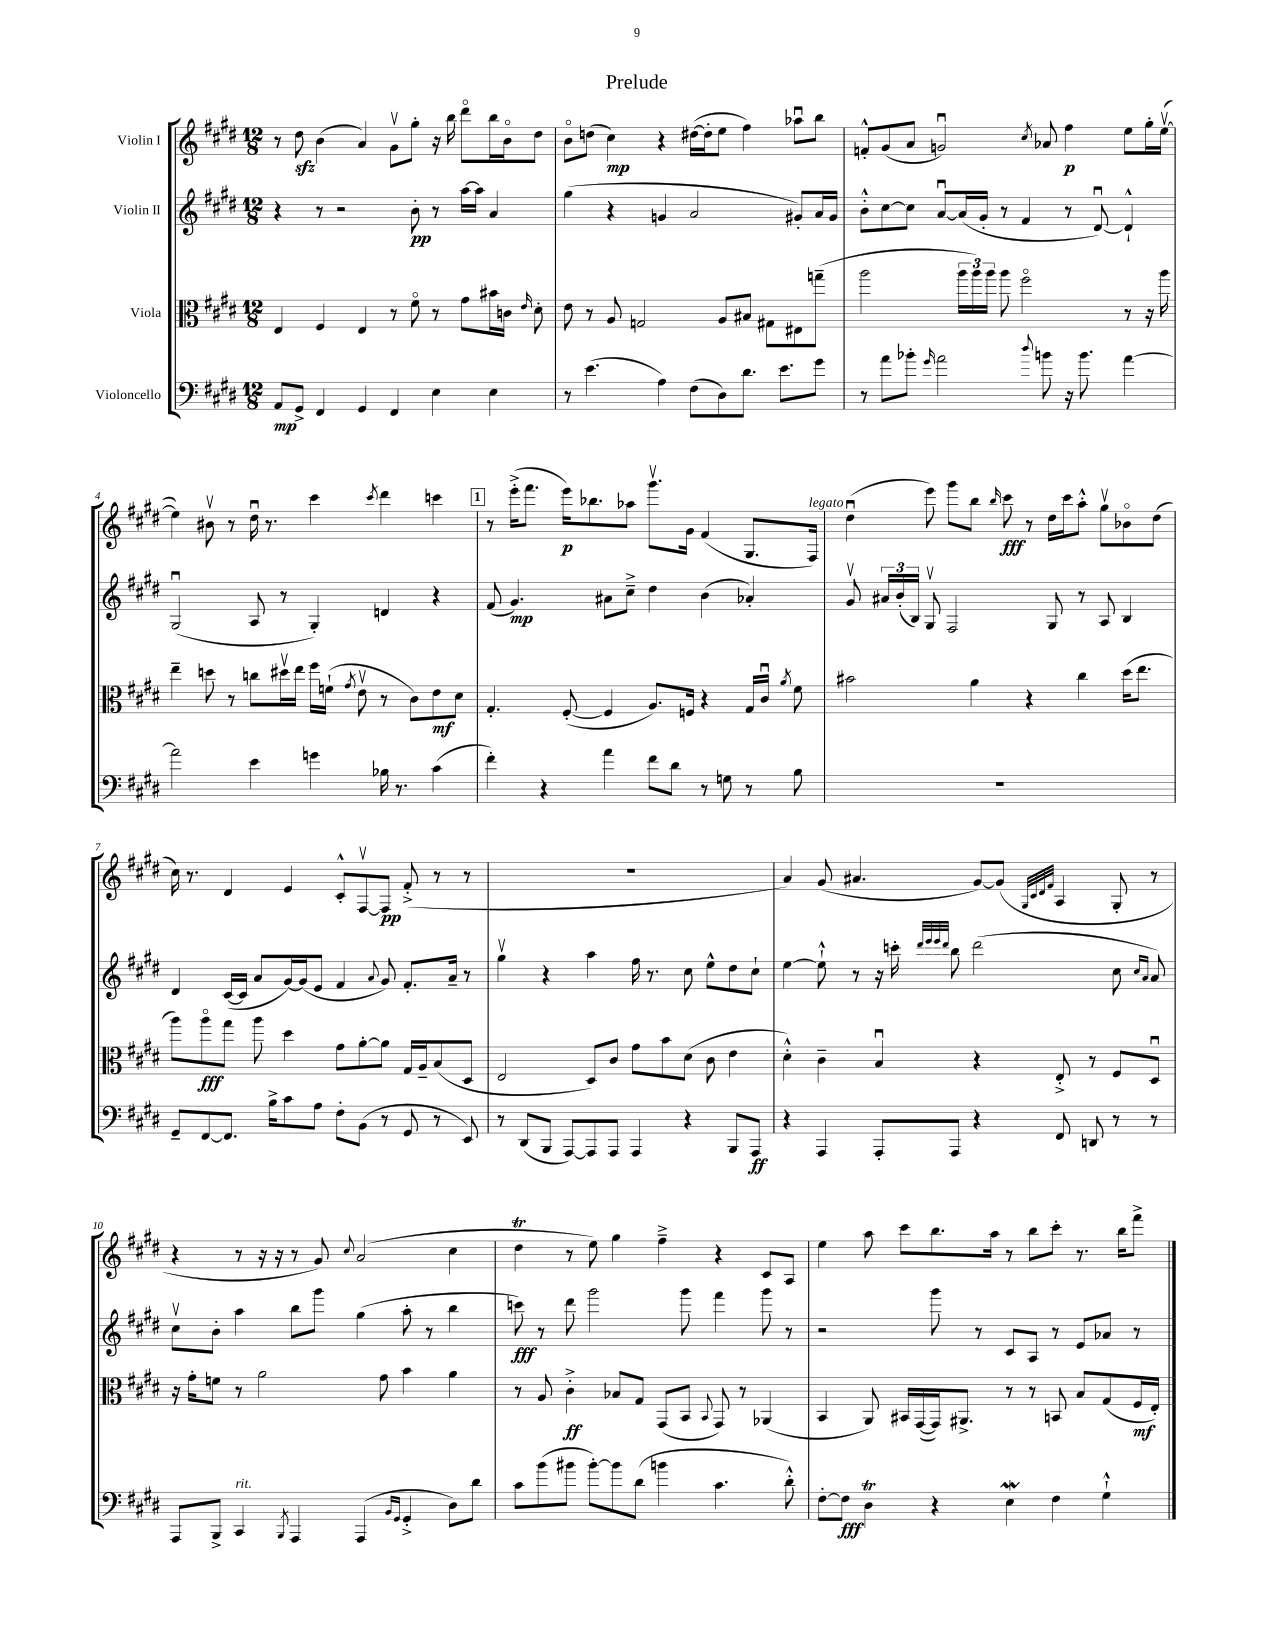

**kern	**kern	**kern	**kern
*staff4	*staff3	*staff2	*staff1
*clefF4	*clefC3	*clefG2	*clefG2
*k[f#c#g#d#]	*k[f#c#g#d#]	*k[f#c#g#d#]	*k[f#c#g#d#]
*M12/8	*M12/8	*M12/8	*M12/8
8AA	4E	4r	8r
8GG#^	.	.	8dd#
4FF#	4F#	8r	(4b
.	.	2r	.
4GG#	4E	.	4a)
4FF#	8r	.	8g#v
.	8f#o	8b'	8gg#'
4E	8r	8r	16r
.	.	.	16bb
.	8g#	[16aa	8ddd#o
.	.	16aa]	.
4E	16b#	4a	16bb
.	16c	.	16bo
.	16qqe	.	.
.	8d#'	.	8dd#
=	=	=	=
8r	8e	(4gg#	8bo
(4.e	8r	.	(8dd
.	8A	4r	4cc#)
.	2G	.	.
4A)	.	4g	4r
(8F#	.	2a	([16dd#
.	.	.	16dd#']
8D#)	8A	.	8ee
8.d#	8B#	.	4ff#)
.	8G#	.	.
8.e	.	.	.
.	8E#	8g#')	8aa-u
8g#	(8gg~	16a	8bb
.	.	16g#	.
=	=	=	=
8r	2aa	8b'^^	8f'^^
8a	.	[8cc#	(8g#
8b-'	.	8cc#]	8a
16qqg#	.	.	.
2a	.	[8au	2gu)
.	24aa	(16a]	.
.	24aa)	.	.
.	.	16g#'	.
.	24aa	.	.
.	8aa	8r	.
.	2ff#o	4f#	.
8qqdd#	.	.	8qcc#
8b	.	.	8a-
16r	.	8r	4ff#
8.b	.	.	.
.	.	[8d#u)	.
[4a	8r	4d#`^^]	8ee
.	16r	.	16gg#'
.	16aa	.	([16eev
=	=	=	=
2a]	4ee~	(2G#u	4ee])
.	8dd	.	8b#v
.	8r	.	8r
4e	8cc	8A	16dd#u
.	.	.	8.r
.	16dd#v	8r	.
.	16ee	.	.
4g	16ff#	4G#')	4ccc#
.	(16f`	.	.
.	8qg#	.	.
.	8ev	.	.
.	.	.	8qccc#
16B-	8r	4d	4ddd#
8.r	.	.	.
.	8c#)	.	.
(4c#	8e	4r	4ccc
.	8d#	.	.
=	=	=	=
4f#')	4.G#'	(8f#	8r
.	.	4.g#)	(16eee'^
.	.	.	8.fff#
4r	.	.	.
.	([8F#'	.	16eee)
.	.	.	8.bb-
4a	4F#]	8a#	.
.	.	8cc#~^	8aa-
8f#	8.A)	4dd#	8.ggg#v
8d#	.	.	.
.	16F	.	16g#
8r	4r	(4b	(4f#
8G	.	.	.
8r	16G#	4a-')	8.G#
.	16c#u	.	.
.	8qa	.	.
8B	8f#	.	.
.	.	.	16F#)
=	=	=	=
1.r	2b#	8g#v	(4dd#u
.	.	24a#	.
.	.	(24b'	.
.	.	24B)	.
.	.	8G#v	8eee)
.	.	2F#	8ggg#
.	4a	.	8bb
.	.	.	16qqbb
.	.	.	8ccc#
.	4r	.	8r
.	.	8G#	16dd#
.	.	.	16ccc#
.	4cc#	8r	8aa'^^
.	.	8A	8gg#v
.	(16dd#	4B	8b-o
.	8.ee	.	.
.	.	.	(8dd#
=	=	=	=
8GG#~	8aa)	4d#	16cc#)
.	.	.	8.r
[8FF#	8aao	.	.
8.FF#]	8gg#	([16c#	4d#
.	.	16c#]	.
.	8aa	8a	.
16B^	.	.	.
8c#	4dd#	[16g#)	4e
.	.	(16g#]	.
8A	.	8e	.
8F#'	8g#	4f#	8c#'^^
(8BB	[8a'	.	[8F#v
.	.	8qqa	.
8r	8a]	8g#)	8F#]
8GG#	16G#	8.f#'	(8f#'^
.	16A~	.	.
8r	(8B	.	8r
.	.	16a~	.
8EE)	8D#	8r	8r
=	=	=	=
8r	2E	4gg#v	1.r
(8DD#	.	.	.
8BBB	.	4r	.
[8AAA)	.	.	.
8AAA]	8D#)	4aa	.
8AAA	8c#	.	.
4AAA	8g#	16ff#	.
.	.	8.r	.
.	8b	.	.
4r	(8d#	8cc#	.
.	8c#	8ee^^	.
8BBB	4e	8dd#	.
8AAA	.	8cc#`	.
=	=	=	=
4r	4d#'^^)	[4ee	4a)
4AAA	4c#~	8ee`^^]	(8g#
.	.	8r	4.a#
8AAA'	4Bu	16r	.
.	.	16ccc'	.
.	.	32qqddd#	.
.	.	32qqeee	.
.	.	32qqeee	.
.	.	32qqddd#	.
8AAA	.	8bb	.
4r	4r	(2ddd#	[8g#)
.	.	.	(8g#]
.	.	.	32qqG#
.	.	.	32qqc#
.	.	.	32qqd#
.	.	.	32qqf#
8FF#	8E'^	.	4A
8DD	8r	.	.
8r	8F#	8cc#	8G#'
.	.	16qqcc#	.
.	.	16qqa	.
8r	8D#u	8a)	8r
=	=	=	=
8AAA	16r	8cc#v	4r
.	16g#'	.	.
8BBB^	8f	8b'	.
4CC#	8r	4aa	8r
.	2a	.	16r
.	.	.	16r
8qBBB	.	.	.
4AAA	.	8bb	8r
.	.	8ggg#	8g#)
.	.	.	8qqcc#
(4AAA	.	(4gg#	(2a
.	8g#	.	.
16qqBB	.	.	.
16qqGG#	.	.	.
4GG#'^	4b	8aa'	.
.	.	8r	.
8D#)	4a	4bb	4cc#
8d#	.	.	.
=	=	=	=
8c#	8r	8ccc)	4dd#
(8b	8A	8r	.
8b#	4c#'^	8ddd#	8r
[8b#')	.	2ggg#	8ee)
8b#]	8B-	.	4gg#
(8d#	8G#	.	.
4b	(8GG#	.	4ff#~^
.	8BB	8ggg#	.
.	8qqBB	.	.
4.c#	8GG#)	4fff#	4r
.	8r	.	.
.	(4AA-	8ggg#	8c#
8d#'^^)	.	8r	8A
=	=	=	=
[8F#'	4BB	2r	4ee
8F#]	.	.	.
4D#	8AA)	.	8aa
.	16BB#	.	8ccc#
.	([16GG#	.	.
4r	16GG#])	8ggg#	8.bb
.	8.AA#^	.	.
.	.	8r	.
.	.	.	16aa
4E	8r	8c#	8r
.	8r	8A	8bb
4F#	8BB	8r	8ccc#'
.	8B	8e	8.r
4G#`^^	(8G#	8a-	.
.	.	.	16bb
.	16F#	8r	8fff#^
.	16E')	.	.
==	==	==	==
*-	*-	*-	*-
